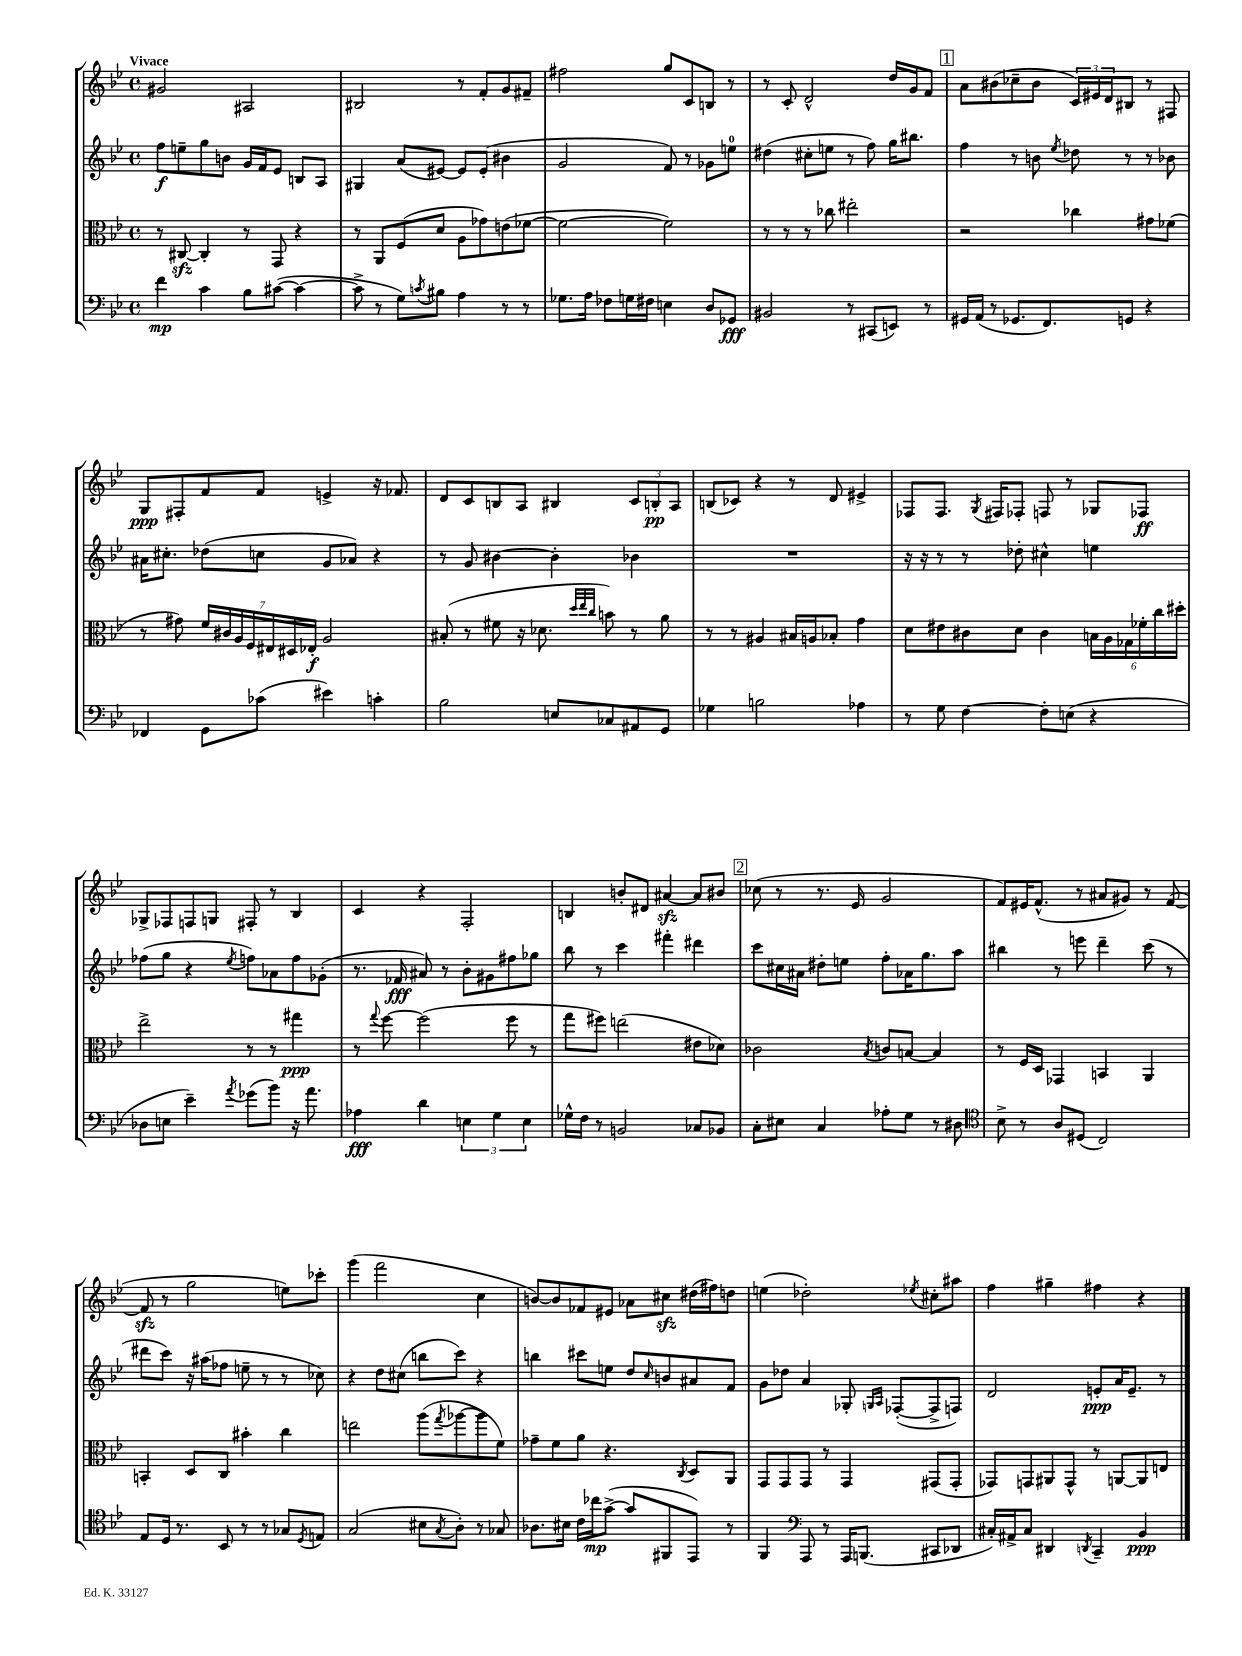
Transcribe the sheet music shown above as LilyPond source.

<<
\new StaffGroup <<
\new Staff = "s0" {
    \clef treble \key bes \major \defaultTimeSignature \time 4/4 \tempo "Vivace"
    gis'2 ais2 |
    bis2 r8 f'8-. g'8 fis'8-- |
    fis''2 g''8 c'8 b8 r8 |
    r8 c'8-. d'2-^ d''16 g'16 f'8 |
    \mark \markup { \box "1" } a'8 bis'8( ces''8-- bis'8 \tuplet 3/2 { c'16) eis'16 d'16 } bis8 r8 fis8 |
    g8\ppp fis8-. f'8 f'8 e'4-> r16 fes'8. |
    d'8 c'8 b8 a8 bis4 \tuplet 3/2 { c'8 b8-.\pp a8 } |
    b8( ces'8) r4 r8 d'8 eis'4-> |
    fes8 fes8. \acciaccatura { g8 } fis16 fes8-. f8 r8 ges8 fes8\ff |
    ges8-> fes8 f8 g8 fis8-. r8 bes4 |
    c'4 r4 f2-. |
    b4 b'8-. dis'8 ais'4~\sfz ais'8 bis'8 |
    \mark \markup { \box "2" } ces''8( r8 r8. ees'16 g'2 |
    f'8) eis'16 f'8.-^( r8 ais'8 gis'8) r8 f'8~( |
    f'8\sfz r8 g''2 e''8) ces'''8-. |
    g'''4( f'''2 c''4 |
    b'8~) b'8 fes'8 eis'8 aes'8 cis''8\sfz dis''16( fis''16) d''8 |
    e''4( des''2-.) \acciaccatura { ees''8 } cis''8-. ais''8 |
    f''4 gis''4-- fis''4 r4 \bar "|." |
}
\new Staff = "s1" {
    \clef treble \key bes \major \defaultTimeSignature \time 4/4
    f''8\f e''8-- g''8 b'8 g'16 f'16 ees'8 b8 a8 |
    gis4 a'8( eis'8~) eis'8 eis'8-.( bis'4 |
    g'2 f'8) r8 ges'8 e''8-0 |
    dis''4( cis''8-. e''8 r8 f''8) g''16 bis''8. |
    \mark \markup { \box "1" } f''4 r8 b'8 \acciaccatura { ees''8 } des''8 r8 r8 bes'8 |
    ais'16 cis''8.-. des''8( c''8 g'8 aes'8) r4 |
    r8 g'8 bis'4~ bis'4-. bes'4 |
    R1 |
    r16 r16 r8 r8 des''8-. cis''4-^ e''4 |
    fes''8( g''8 r4 \acciaccatura { ees''8 } f''8) aes'8 f''8 ges'8-.( |
    r8. fes'16\fff ais'8) r8 bes'8-. gis'8 fis''8 ges''8 |
    bes''8 r8 c'''4 fis'''4-. dis'''4 |
    \mark \markup { \box "2" } c'''8 cis''16 ais'16 dis''8-. e''8 f''8-. aes'16 g''8. a''8 |
    bis''4 r8 e'''8 d'''4-- c'''8( r8 |
    dis'''8 c'''8) r16 ais''16( fes''8 e''8-- r8 r8 ces''8) |
    r4 d''8 cis''8( b''8 c'''8) r4 |
    b''4 cis'''8 e''8 d''8 \grace { c''16 } b'8 ais'8 f'8 |
    g'8 des''8 a'4 ges8-. \grace { g16 a16 } fes8~-.( fes8-> f8) |
    d'2 e'8-.\ppp a'16 e'8.-- r8 \bar "|." |
}
\new Staff = "s2" {
    \clef alto \key bes \major \defaultTimeSignature \time 4/4
    r8 cis8~\sfz cis4-. r8 g,8 r4 |
    r8 a,8 f8( d'8 a8 ges'8) e'8( fes'8~ |
    fes'2~ fes'2) |
    r8 r8 r8 ces''8 eis''2-. |
    \mark \markup { \box "1" } r2 ces''4 gis'8 fes'8( |
    r8 gis'8) \tuplet 7/4 { f'16 cis'16 a16 f16 eis16 dis16 ees16-.\f } a2 |
    bis8-.( r8 fis'8 r16 des'8. \grace { d''32 ees''32 c''32 } b'8) r8 a'8 |
    r8 r8 ais4 bis16 a16 bes8-. g'4 |
    d'8 eis'8 cis'8 d'8 cis'4 \tuplet 6/4 { b16 a16 ges16 fes'16-. c''16 dis''16-. } |
    ees''2-> r8 r8 gis''4\ppp |
    r8 \appoggiatura { g''8 } f''8~ f''2( f''8 r8 |
    g''8 fis''8) e''2( eis'8 des'8) |
    \mark \markup { \box "2" } ces'2 \acciaccatura { bes8 } c'8 b8~ b4 |
    r8 f16 d16 ges,4 b,4 a,4 |
    b,4-. d8 c8 bis'4-. c''4 |
    e''2 a''8( \acciaccatura { g''8 } aes''8~ aes''8 f'8) |
    ges'8-- f'8 a'8 r4. \acciaccatura { c8 } d8 a,8 |
    g,8 g,8 g,8 r8 g,4 gis,8( gis,8-. |
    ges,8) g,8 ais,8 g,8-^ r8 a,8~ a,8 e8 \bar "|." |
}
\new Staff = "s3" {
    \clef bass \key bes \major \defaultTimeSignature \time 4/4
    f'4\mp c'4 bes8 cis'8~( cis'4~ |
    cis'8-> r8 g8) \acciaccatura { c'8 } bis8 a4 r8 r8 |
    ges8. a16 fes8 g16 fis16 e4 d8 ges,8\fff |
    bis,2 r8 cis,8( e,8) r8 |
    \mark \markup { \box "1" } gis,16 a,16( r8 ges,8. f,8.) g,8 r4 |
    fes,4 g,8 ces'8( eis'4) c'4-. |
    bes2 e8 ces8 ais,8 g,8 |
    ges4 b2 aes4 |
    r8 g8 f4~ f8-. e8( r4 |
    des8 e8 ees'4--) \acciaccatura { a'8 } ges'8( bes'8) r16 a'8. |
    aes4\fff d'4 \tuplet 3/2 { e4 g4 e4 } |
    ges16-^ f16 r8 b,2 ces8 bes,8 |
    \mark \markup { \box "2" } c8-. eis8 c4 aes8-. g8 r8 dis8 |
    \clef tenor bes8-> r8 a8 dis8( c2) |
    ees8 d16 r8. bes,8 r8 r8 ges8 \acciaccatura { d8 } e8 |
    g2( bis8 \acciaccatura { g8 } a8-.) r8 ges8 |
    aes8. bis16 c'16 ces''16\mp g'8~->( g'8 fis,8 ees,8) r8 |
    f,4 \clef bass a,,8 r8 a,,16 b,,8.( cis,8 des,8 |
    cis16-.) ais,16-> cis8 dis,4 \acciaccatura { d,8 } c,4-- bes,4\ppp \bar "|." |
}
>>
>>
\layout { \context { \Score \remove "Bar_number_engraver" } }
